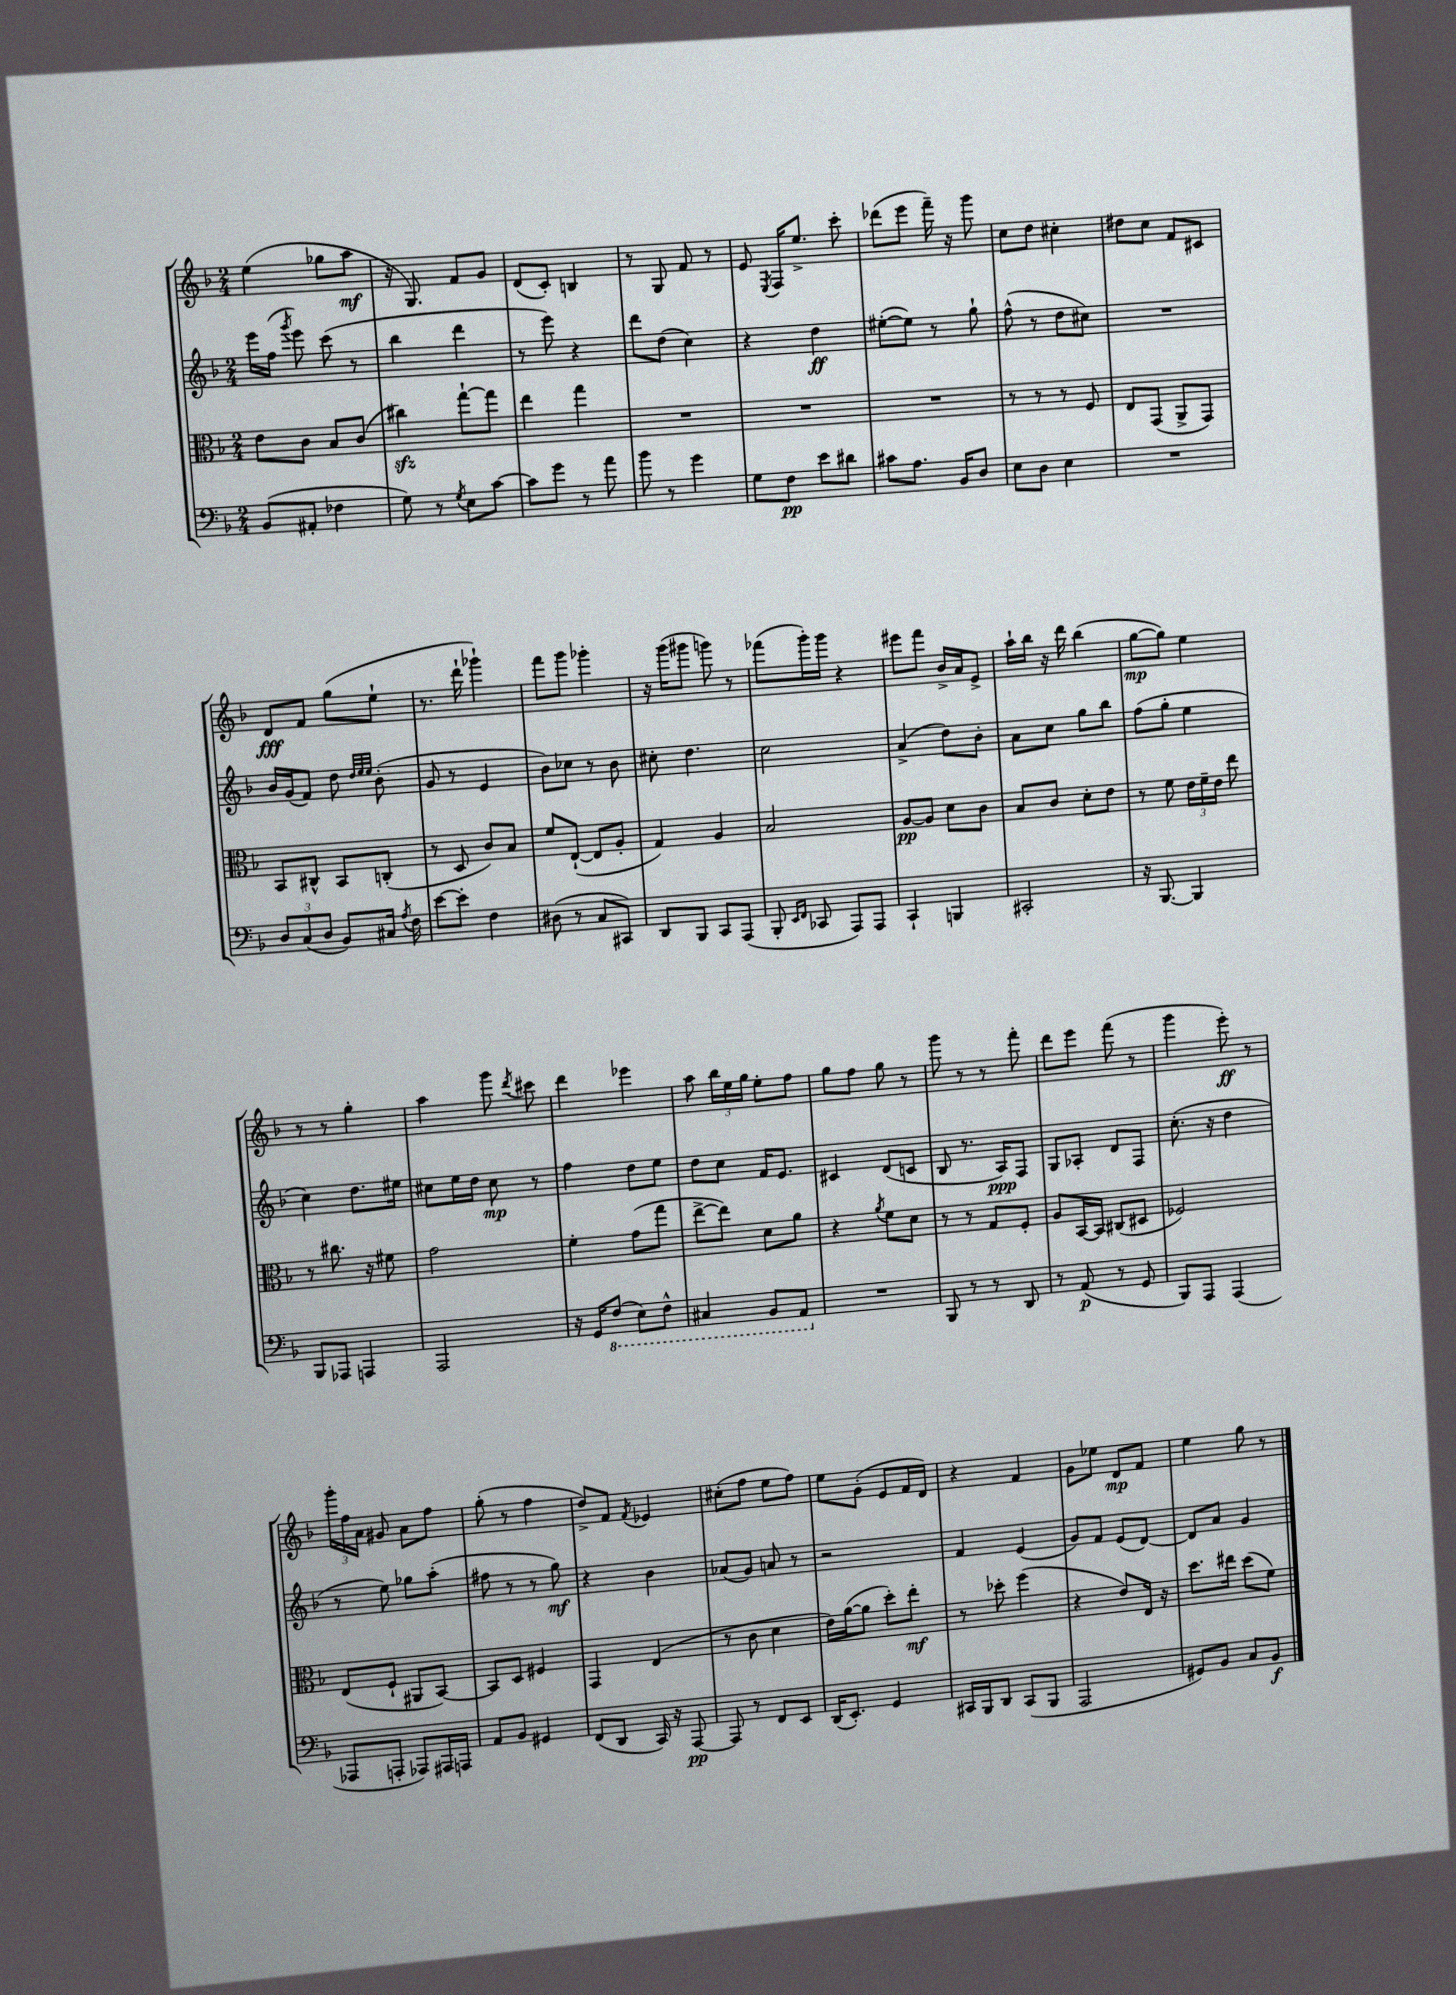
<<
\new StaffGroup <<
\new Staff = "s0" {
    \clef treble \key f \major \numericTimeSignature \time 2/4
    \autoBeamOff e''4( ges''8[ a''8]\mf |
    r16 g8.) f'8[ g'8] |
    d'8[( c'8]-.) b4 |
    r8 g8 f'8 r8 |
    e'8 \acciaccatura { e8 } f16[ e''8.]-> c'''8-. |
    des'''8[( e'''8] f'''16--) r16 g'''8 |
    c''8[ d''8] cis''4-. |
    dis''8[ c''8] f'8[ cis'8] |
    d'8[\fff f'8] g''8[( e''8]-! |
    r8. d'''16-! ges'''4-!) |
    f'''8[ g'''8] ges'''4-. |
    r16 g'''16[( gis'''8] g'''8) r8 |
    fes'''8[( g'''16-.) g'''16] r4 |
    eis'''8[ f'''8] bes'16[-> a'16 e'8]-> |
    a''16[-! bes''16] r16 d'''16 bes''4( |
    g''8[~\mp g''8]) e''4 |
    r8 r8 g''4-. |
    a''4 g'''8 \acciaccatura { d'''8 } cis'''8 |
    d'''4 ees'''4 |
    a''8 \tuplet 3/2 { bes''16[ e''16 g''16] } e''8[-. f''8] |
    g''8[ f''8] g''8 r8 |
    g'''8 r8 r8 f'''8-. |
    d'''8[ e'''8] f'''8( r8 |
    g'''4 e'''8-.\ff) r8 |
    \tuplet 3/2 { g'''16[-. f''16 a'16] } gis'8 a'8[ f''8] |
    g''8-.( r8 f''4 |
    d''8[->) f'8] \acciaccatura { f'8 } ees'4 |
    cis''8[-.( f''8] e''8[ f''8]) |
    e''8[ g'8]-.( e'8[ f'16 d'16]) |
    r4 f'4 |
    g'8[ ees''8] d'8[\mp f'8] |
    e''4 g''8 r8 \bar "|." |
}
\new Staff = "s1" {
    \clef treble \key f \major \numericTimeSignature \time 2/4
    \autoBeamOff e'''16[ f''16]( \acciaccatura { g'''8 } e'''8) c'''8( r8 |
    bes''4 d'''4 |
    r8 e'''8) r4 |
    d'''8[ d''8]( c''4) |
    r4 d''4\ff |
    eis''8[~-.( eis''8]) r8 g''8-! |
    f''8-^( r8 d''8[ cis''8]) |
    R2 |
    bes'16[ g'16( f'8]) d''8 \grace { d''32[ e''32 e''32] } bes'8-.( |
    g'8 r8 e'4 |
    bes'8[) ces''8] r8 bes'8 |
    cis''8-. d''4. |
    c''2 |
    a'4->( d''8[) bes'8]-. |
    a'8[ c''8] g''8[ bes''8] |
    f''8[( g''8]-. e''4 |
    c''4) d''8.[ eis''16] |
    cis''8[ e''16 d''16] cis''8\mp r8 |
    f''4 d''8[ e''8] |
    d''8[ c''8] f'16[ e'8.] |
    cis'4 d'8[( c'8] |
    bes8 r8. a16[\ppp) f8] |
    g8[ aes8]-. d'8[ f8] |
    c''8.-.( r16 d''4 |
    r8 e''8) ges''8[ a''8]-.( |
    fis''8 r8 r8 g''8\mf) |
    r4 bes'4 |
    aes'8[( g'8]) a'8 r8 |
    r2 |
    f'4 e'4( |
    g'8[) f'8] e'8[( d'8]~) |
    d'8[ a'8] g'4 \bar "|." |
}
\new Staff = "s2" {
    \clef alto \key f \major \numericTimeSignature \time 2/4
    \autoBeamOff e'8[ c'8] bes8[ c'8]( |
    cis''4\sfz) g''8[~-! g''8] |
    e''4 g''4 |
    R2 |
    R2 |
    R2 |
    r8 r8 r8 f8 |
    e8[ g,8]( a,8[-> g,8]) |
    bes,8[ cis8]-^ bes,8[ c8]-.( |
    r8 d8 c'8[) bes8] |
    f'8[ e8]~-!( e8[ a8]-. |
    g4) a4 |
    bes2 |
    a8[~\pp a8] d'8[ c'8] |
    bes8[ c'8] d'8[-. e'8] |
    r8 f'8 \tuplet 3/2 { e'16[ f'16-- e'16] } e''8 |
    r8 cis''8. r16 fis'8 |
    g'2 |
    f'4-. g'8[( g''8] |
    e''8[~-> e''8]) d'8[ a'8] |
    r4 \acciaccatura { a'8 } f'8[ d'8] |
    r8 r8 g8[ f8]-. |
    a8[ bes,16~ bes,16] cis8[( dis8] |
    fes2) |
    e8[( f8]-! ais,8[ bes,8]~) |
    bes,8[ d8] fis4 |
    g,4 e4( |
    r8 c'8 d'4 |
    e'16[) a'16~( a'8] d''8[-.) e''8]-.\mf |
    r8 des''8-. f''4( |
    r4 e'8[) e16] r16 |
    d''8.[ eis''16] d''8[( f'8]) \bar "|." |
}
\new Staff = "s3" {
    \clef bass \key f \major \numericTimeSignature \time 2/4
    \autoBeamOff bes,8[( ais,8]-. fes4 |
    g8) r8 \acciaccatura { g8 } e8[ c'8]~ |
    c'8[ g'8] r8 a'8 |
    bes'8 r8 g'4 |
    g8[ f8]\pp e'8[ dis'8] |
    cis'8[ a8.] bes,16[ d8] |
    e8[ d8] e4 |
    R2 |
    \tuplet 3/2 { d8[ c8( d8] } bes,8[) cis16] \acciaccatura { a8 } f16 |
    e'8[~ e'8]-. f4 |
    dis8( r8 c8[ cis,8]) |
    d,8[ bes,,8] c,8[ a,,8]( |
    bes,,8-. \grace { e,16[ f,16] } ces,8 a,,8[) a,,8] |
    c,4-! b,,4 |
    cis,2-. |
    r16 bes,,8.~ bes,,4 |
    bes,,8[ aes,,8] a,,4 |
    a,,2 |
    r16 g,16[ \ottava #-1 f,8]( e,8[) f,8]-^ |
    cis,4 bes,,8[ a,,8] \ottava #0 |
    R2 |
    bes,,8 r8 r8 d,8 |
    r8 a,8\p( r8 g,8 |
    bes,,8[) a,,8] a,,4( |
    aes,,8[ a,,8]-. aes,,8[) ais,,16 a,,16] |
    a,8[ bes,8] gis,4 |
    f,8[( d,8] c,16) r16 a,,8~\pp |
    a,,8 r8 f,8[ e,8] |
    d,16[( e,8.]-.) g,4 |
    cis,16[ bes,,16 d,8] cis,8[( bes,,8] |
    a,,2 |
    gis,8[) bes,8] c8[ bes,8]\f \bar "|." |
}
>>
>>
\layout { \context { \Score \remove "Bar_number_engraver" } }
